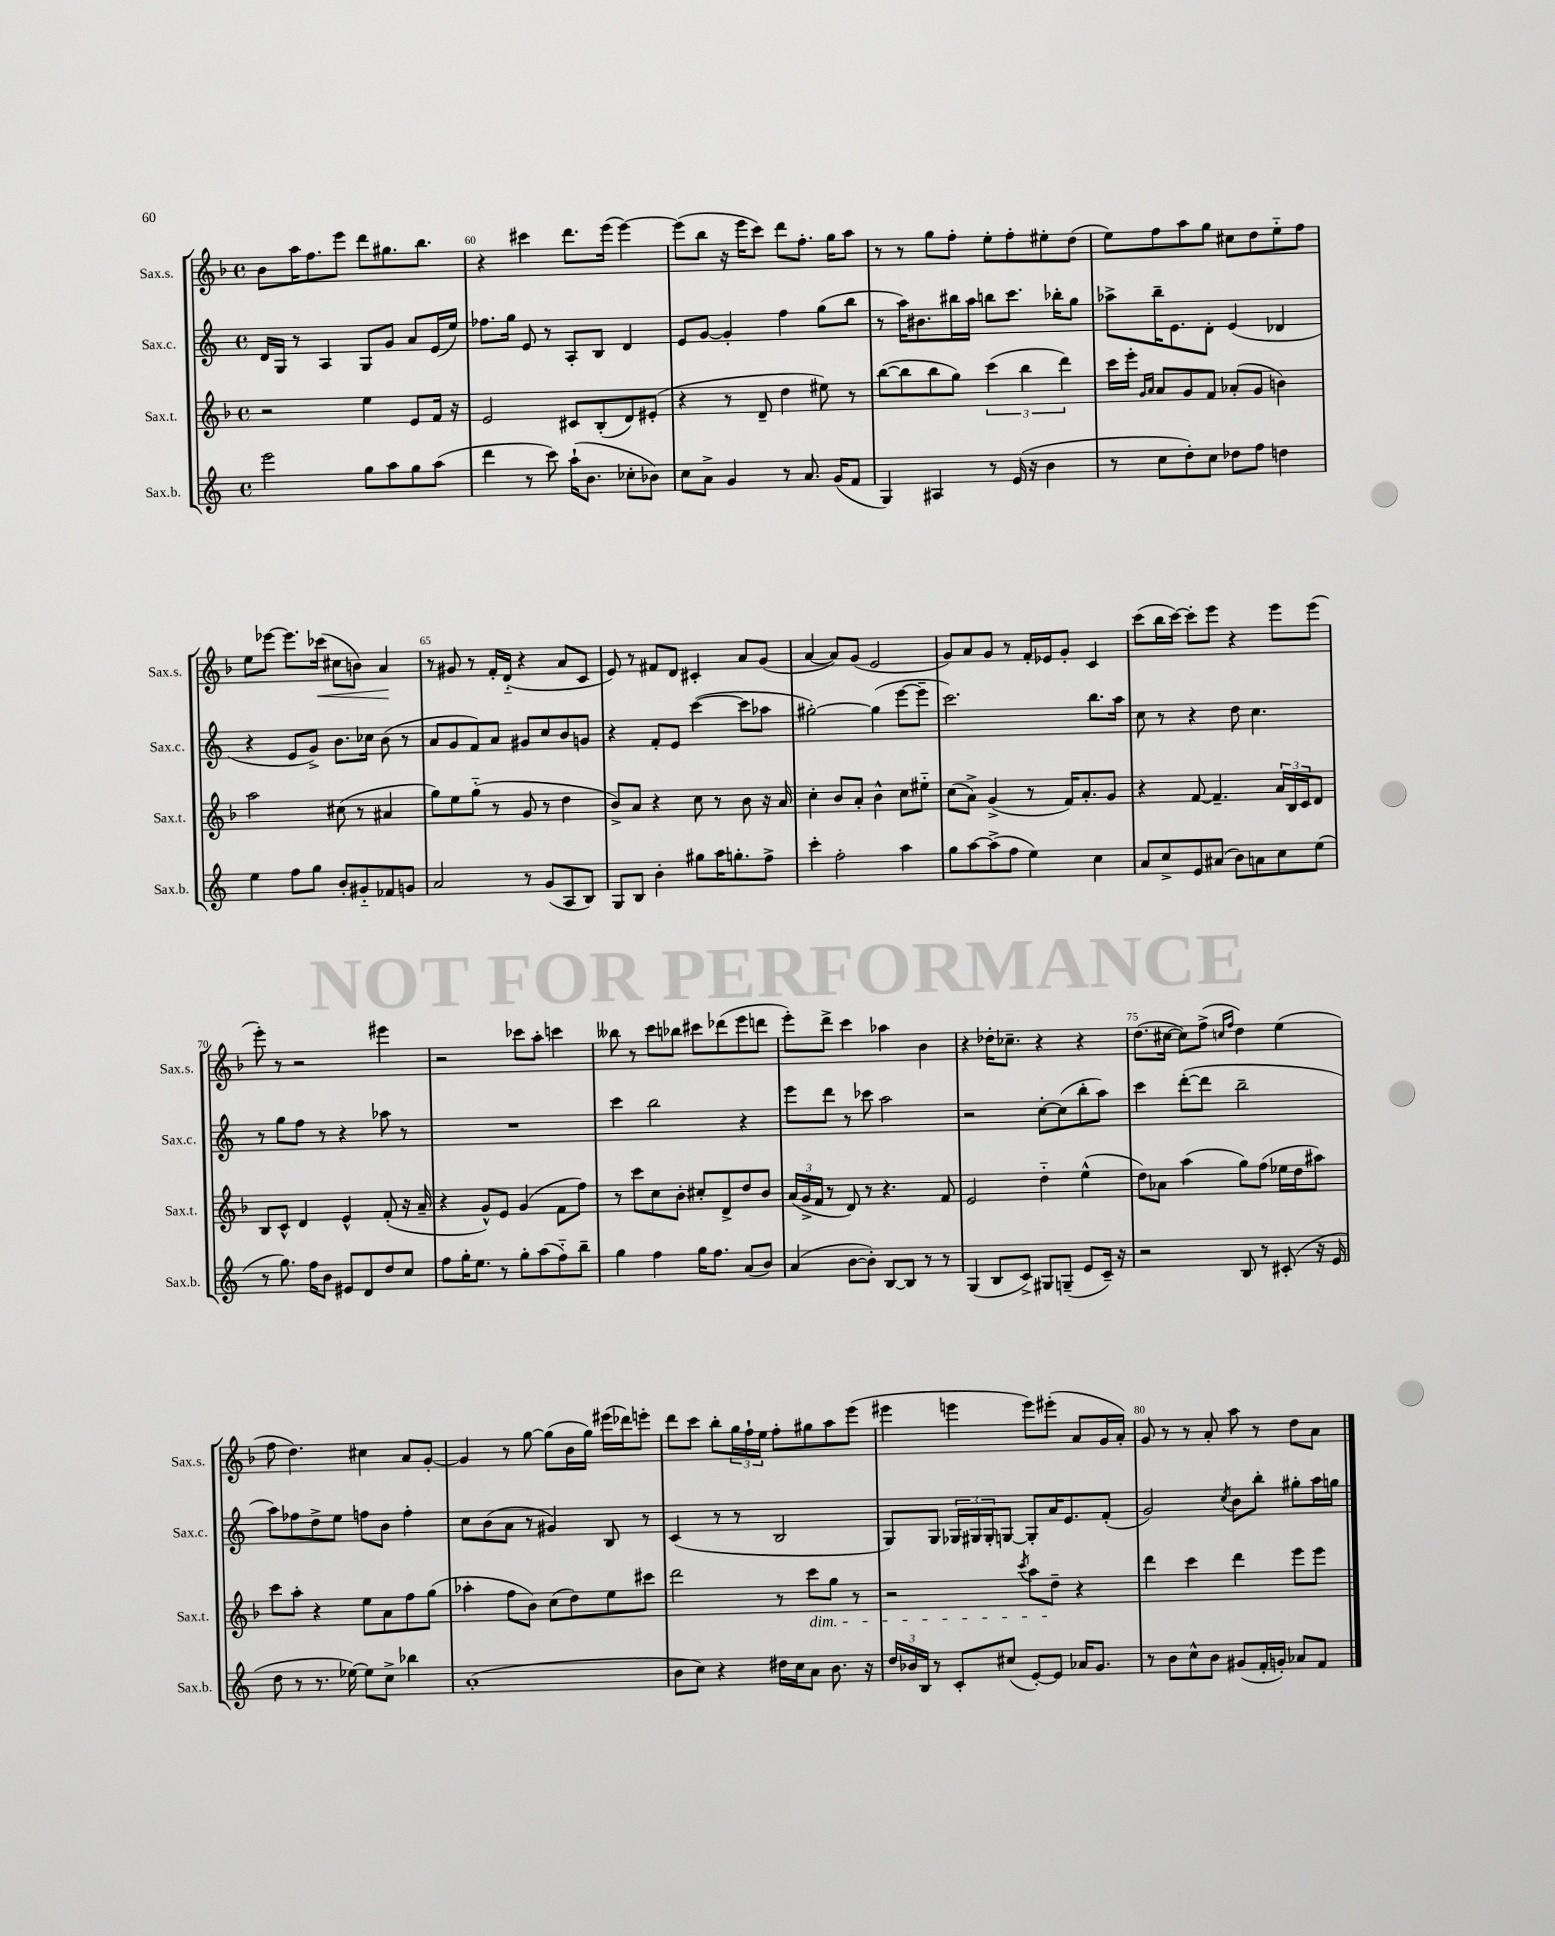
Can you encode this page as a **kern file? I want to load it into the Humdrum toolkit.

**kern	**kern	**kern	**kern	**dynam
*part4	*part3	*part2	*part1	*part1
*staff4	*staff3	*staff2	*staff1	*staff1
*I"Sax.b.	*I"Sax.t.	*I"Sax.c.	*I"Sax.s.	*
*I'Sax.b.	*I'Sax.t.	*I'Sax.c.	*I'Sax.s.	*
*clefG2	*clefG2	*clefG2	*clefG2	*
*k[]	*k[b-]	*k[]	*k[b-]	*
*M4/4	*M4/4	*M4/4	*M4/4	*
*met(c)	*met(c)	*met(c)	*met(c)	*
=59	=59	=59	=59	=59
2eee\	2r	16d/LL	8b-\L	.
.	.	16G/JJ	.	.
.	.	8r	16aa\K	.
.	.	.	8.ff\	.
.	.	4A/	.	.
.	.	.	8eee\J	.
8gg\L	4ee\	8G/L	8ddd\L	.
8aa\	.	8g/J	8.gg#X\	.
8gg\	8e/L	8a/L	.	.
.	.	.	8.bb-\J	.
(8aa\J	16f/Jk	(16e/L	.	.
.	16r	16ee/JJ)	.	.
=60	=60	=60	=60	=60
4ddd\	2e/	8.ff-X\L	4r	.
.	.	16gg\Jk	.	.
8r	.	8e/	4ccc#X\	.
8ccc\)	.	8r	.	.
(16aa`\KL	8c#X/L	8A'/L	8.ddd\L	.
8.b\J	.	.	.	.
.	(8B-'/	8B/J	.	.
.	.	.	(16eee\Jk	.
8cc-X'\L	8d/)	4d/	[4eee\)	.
8b-X\J)	(8e#X'/J	.	.	.
=61	=61	=61	=61	=61
8cc\L	4r	8e/L	(8eee\L]	.
8a^\J	.	[8g/J	8bb-\J	.
4g/	8r	4g'/]	16r	.
.	.	.	16eee\KL	.
.	8d~/	.	8ccc\J)	.
8r	4dd\	4ff\	8ddd\L	.
8.a/	.	.	8.ff'\J	.
.	8ee#X\)	(8gg\L	.	.
(16g/KL	.	.	16gg\KL	.
8f/J	8r	8bb\J	8aa\J	.
=62	=62	=62	=62	=62
4G/)	([8bb-\L	8r	8r	.
.	8bb-\]	16aa\KL)	8r	.
.	.	8.b#X\	.	.
4A#X/	8bb-\	.	8gg\L	.
.	8gg\J)	16bb#X\L	8ff'\J	.
.	.	16aa\JJ	.	.
8r	(6ccc\	8bbn\L	8ee'\L	.
(16e/	.	8.ccc\J	8ff'\	.
.	6bb-\	.	.	.
16r	.	.	.	.
4b\	.	.	8ee#X'\	.
.	.	16bb-X'\KL	.	.
.	6ddd\)	.	.	.
.	.	8gg\J	(8dd\J	.
=63	=63	=63	=63	=63
8r	16ccc\LL	8aa-X^\L	8ee\L)	.
.	16eee'\JJ	.	.	.
.	16qqg/LL	.	.	.
.	16qqa/JJ	.	.	.
8cc\L	8a/L	16bb~\K	8ff\	.
.	.	8.e\	.	.
8dd'\)	8g/	.	8aa\	.
8cc\J	8f/J	8d'\J	8gg\J	.
8dd-X\L	(8a-X'/L	(4e/	8cc#X\L	.
8ff\J	8g/J	.	8dd\	.
4ddn\	4bn\)	4d-X/	8ee\	.
.	.	.	8ff\J	.
!!LO:LB:g=z
=64	=64	=64	=64	=64
4ee\	2aa\	4r	8ee\L	.
.	.	.	[8eee-X\J	.
8ff\L	.	8e/L	8.eee-\L]	.
8gg\J	.	8g^/J)	.	.
!	!	!	!	!LO:HP:b
.	.	.	(16ccc-X\Jk	<
8b'/L	(8cc#X\	8.b\L	8cc#X\L	.
8g#X/	8r	.	8bn\J)	.
.	.	16cc-X\Jk	.	.
8f-X/	4a#X/	(8b\	4a/	.
8gn/J	.	8r	.	.
.	.	.	.	[
=65	=65	=65	=65	=65
2a/	8gg\L)	8a/L	8r	.
.	8ee\	8g/	8g#X/	.
.	(8gg\J	8f/)	8r	.
.	8r	8a/J	16f'/LL	.
.	.	.	(16d/JJ	.
8r	8g/	8g#X/L	4r	.
(8g/L	8r	8cc/	.	.
8A/	4dd\	8b/	8a/L	.
8B/J)	.	8gn/J	8c/J	.
=66	=66	=66	=66	=66
8G/L	8b-^/L)	4r	8e/)	.
8B/J	8a/J	.	8r	.
4b'\	4r	8f'/L	8f#X/L	.
.	.	8e/J	8d/J	.
8gg#X\L	8cc\	([4ccc\	4c#X'/	.
16aa\K	8r	.	.	.
8.ggn'\	.	.	.	.
.	8b-\	8ccc\L]	8a/L	.
8ff^\J	16r	8aa-X\J	(8g/J	.
.	16a/	.	.	.
=67	=67	=67	=67	=67
4ccc'\	4cc'\	[2gg#X'\)	[4a/	.
2ff'\	8b-/L	.	8a/L])	.
.	8a'/J	.	(8g/J	.
.	4b-^^\	(4gg#\]	2e/	.
4aa\	8cc\L	[8eee\L	.	.
.	8ee#X\J	8eee~\J]	.	.
=68	=68	=68	=68	=68
8gg\L	(8cc\L	2.ccc\)	8g/L)	.
[8aa\	8a^\J)	.	8a/	.
(8aa^\]	(4g^/	.	8g/J	.
8ff\J	.	.	8r	.
4ee\)	8r	.	16f'/LL	.
.	.	.	16e-X/J	.
.	16f/KL)	.	8g'/J	.
.	8.a'/	.	.	.
4cc\	.	8.bb\L	4c/	.
.	8g/J	.	.	.
.	.	16aa\Jk	.	.
=69	=69	=69	=69	=69
8a/L	4r	8cc\	(8ccc\L	.
8cc^/	.	8r	16bb-\L	.
.	.	.	[16ccc\JJ)	.
8e/	[8f/	4r	8ccc'\L]	.
(8a#X/J	4.f~/]	.	8eee\J	.
8b\L)	.	8dd\	4r	.
8an\	.	4.cc\	.	.
8cc\	24a/LL	.	8eee\L	.
.	24B-/	.	.	.
.	24c/J	.	.	.
(8ee\J	8d/J	.	(8eee\J	.
!!LO:LB:g=z
=70	=70	=70	=70	=70
8r	8B-/L	8r	8eee'\)	.
8.gg\)	8c^^/J	8gg\L	8r	.
.	4d/	8ff\J	2r	.
16ff\KL	.	.	.	.
8b\J	.	8r	.	.
8e#X/L	4e^^/	4r	.	.
8d/	.	.	.	.
8dd/	(8f'/	8aa-X\	4eee#X\	.
8cc/J	16r	8r	.	.
.	16a~/	.	.	.
=71	=71	=71	=71	=71
8ff\L	4r	1r	2r	.
16gg'\K	.	.	.	.
8.ee\J	.	.	.	.
.	8g^^/L)	.	.	.
8r	8e/J	.	.	.
8gg'\L	(4g/	.	8ccc-X\L	.
(8aa\	.	.	8aa'\J	.
8ff\)	8f\L	.	4cccn\	.
8bb~\J	8ff\J)	.	.	.
=72	=72	=72	=72	=72
4gg\	8r	4ccc\	8bb--X\	.
.	8ccc\L	.	8r	.
4ff\	8cc\	2bb\	8ccc\L	.
.	8b-'\J	.	8bb-X\J	.
16gg\KL	8cc#X'/L	.	8ccc#X\L	.
8.ff\J	.	.	.	.
.	8d^/	.	(8ddd-X\	.
(8a/L	8dd/	4r	8eee\	.
8b/J)	8b-/J	.	8dddn\J	.
=73	=73	=73	=73	=73
(4a/	(24a/LL	8eee\L	8eee'\L)	.
.	24g^/	.	.	.
.	24f/JJ	.	.	.
.	8r	8ddd\J	8ddd^\J	.
[8b\L	8d/)	8r	4ccc\	.
8b'\J])	8r	8ccc-X\	.	.
[8B/L	4.r	2aa\	4aa-X\	.
8B/J]	.	.	.	.
8r	.	.	4b-\	.
8r	8f/	.	.	.
=74	=74	=74	=74	=74
(4G/	2e/	2r	4r	.
8B/L	.	.	16dd-X'\KL	.
.	.	.	8.cc-X~\J	.
8c^/J)	.	.	.	.
8G#X/L	4dd\	[8cc'\L	4r	.
(8Gn~/J	.	(8cc\]	.	.
8e/L	(4ee^^\	8bb'\	4r	.
16c~/Jk)	.	8aa\J)	.	.
16r	.	.	.	.
=75	=75	=75	=75	=75
2r	8dd\L)	4ccc\	(8.dd\L	.
.	8a-X\J	.	.	.
.	.	.	[16cc#X\Jk	.
.	(4aa\	([8ddd'\L	8cc#\L])	.
.	.	8ddd\J]	(8ff^\J	.
.	.	.	16qqccn/LL	.
.	.	.	16qqff/JJ	.
8B/	8gg\L)	2bb~\	4dd\)	.
8r	(8ff\J	.	.	.
(8c#X'/	16ee-X\LL	.	(4ee\	.
.	16dd\J	.	.	.
16r	8aa#X\J)	.	.	.
16e/	.	.	.	.
!!LO:LB:g=z
=76	=76	=76	=76	=76
8dd\	8ccc\L	8aa\L)	8ff\	.
8r	8aa'\J	8ff-X\	4.dd\)	.
8.r	4r	8dd^\	.	.
.	.	8ee\J	.	.
[16ee-X\)	.	.	.	.
8ee-\L]	8ee\L	8ffn\L	4cc#X\	.
8cc^\J	8a\	8b\J	.	.
4bb-X\	8ff\	4ff'\	8a/L	.
.	(8gg\J	.	[8g'/J	.
=77	=77	=77	=77	=77
(1a'	4aa-X'\	8cc\L	4g/]	.
.	.	(8b\	.	.
.	8ff\L	8a\J	8r	.
.	8b-\J)	8r	[8gg\	.
.	(8cc\L	4g#X/)	(8gg\L]	.
.	8dd\)	.	16b-\L	.
.	.	.	16gg\JJ)	.
.	8ee\	8B/	(16eee#X\LL	.
.	.	.	16ddd-X\J)	.
.	8ccc#X\J	8r	8eeen'\J	.
=78	=78	=78	=78	=78
8b\L	2ddd\	(4c/	8ddd\L	.
8cc\J)	.	.	8ccc\J	.
4r	.	8r	8bb-'\L	.
.	.	8r	24gg\L	.
.	.	.	24ff`\	.
.	.	.	24ee\JJ	.
16dd#X\LL	8r	2B/	8ff'\L	.
16cc\J	.	.	.	.
!	!LO:TX:b:i:t=dim.	!	!	!
8a\J	8ccc\L	.	8gg#X\	.
8.b\	8gg\J	.	8aa\	.
.	8r	.	(8eee\J	.
16r	.	.	.	.
=79	=79	=79	=79	=79
24dd/LL	2r	8G/L)	4eee#X\	.
24b-X/	.	.	.	.
24B/JJ	.	.	.	.
8r	.	8G/J	.	.
8c'/L	.	24G-X/LL	4eeen\	.
.	.	24G#X/	.	.
.	.	24G#'/J	.	.
(8cc#X/J	.	[8Gn/J	.	.
.	8qccc/	.	.	.
[8e'/L)	8aa\L	8G'/L]	8eee\L)	.
8e/J]	8dd~\J	16a/K	(8eee#X'\J	.
.	.	8.e/	.	.
16a-X/KL	4r	.	8a/L	.
8.g/J	.	.	.	.
.	.	(8f'/J	16g/L	.
.	.	.	16a'/JJ)	.
=80	=80	=80	=80	=80
8r	4ddd\	2g/)	8g/	.
8b\L	.	.	8r	.
8cc^^\	4ccc\	.	8r	.
8b\J	.	.	8a'/	.
.	.	8qcc/	.	.
(8g#X/L	4ddd\	8b\L	8aa\	.
16f'/L	.	8bb'\J	8r	.
16gn'/JJ)	.	.	.	.
8a-X/L	8eee\L	8gg#X'\L	8dd\L	.
8f/J	8eee\J	16aa\L	8a\J	.
.	.	16ggn\JJ	.	.
==	==	==	==	==
*-	*-	*-	*-	*-
